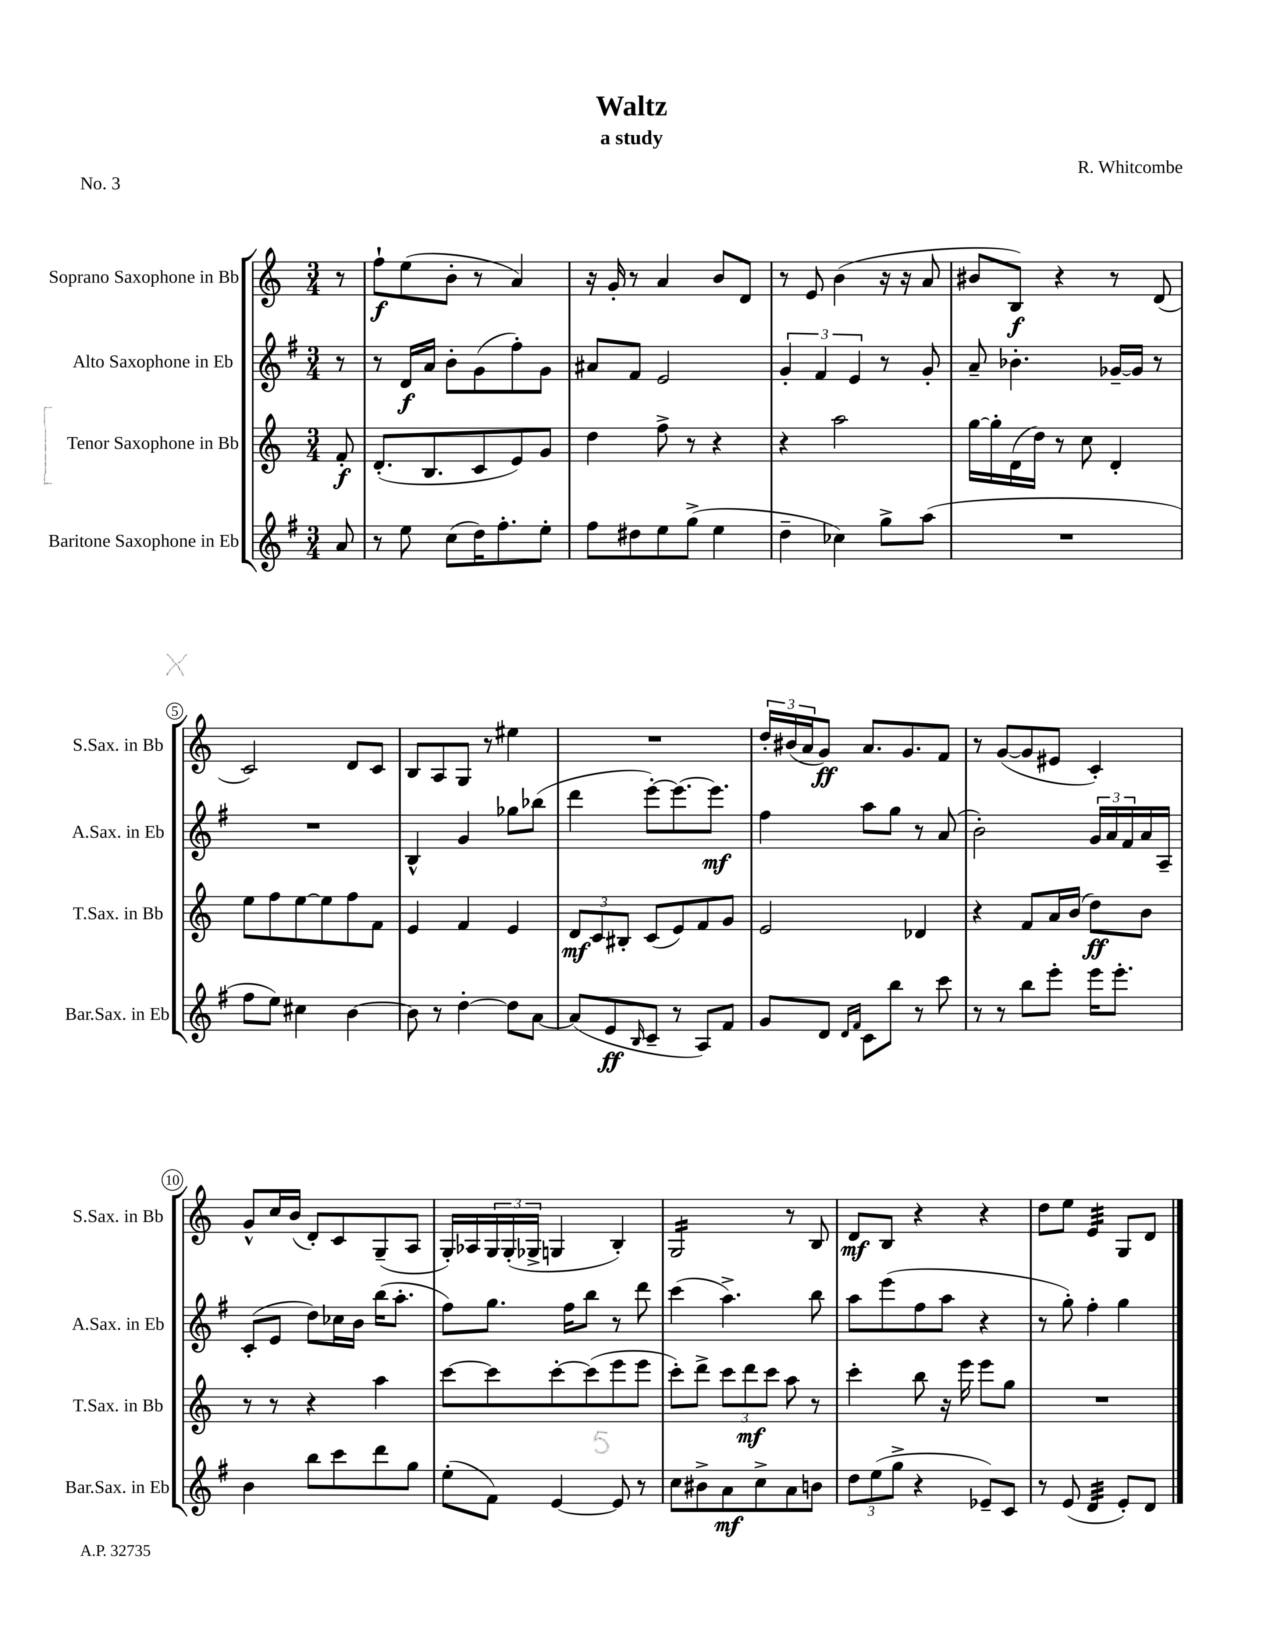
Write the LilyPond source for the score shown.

\header { title = "Waltz" composer = "R. Whitcombe" subtitle = "a study" piece = "No. 3" }
<<
\new StaffGroup <<
\new Staff = "s0" \with { instrumentName = "Soprano Saxophone in Bb" shortInstrumentName = "S.Sax. in Bb" } {
    \clef treble \key c \major \numericTimeSignature \time 3/4 \partial 8
    r8 |
    f''8-!\f e''8( b'8-. r8 a'4) |
    r16 g'16-. r8 a'4 b'8 d'8 |
    r8 e'8 b'4( r16 r16 a'8 |
    bis'8 b8\f) r4 r8 d'8( |
    c'2) d'8 c'8 |
    b8 a8 g8 r8 eis''4 |
    R2. |
    \tuplet 3/2 { d''16-. bis'16( a'16 } g'8\ff) a'8. g'8. f'8 |
    r8 g'8~( g'8 eis'8 c'4-.) |
    g'8-^ c''16 b'16( d'8-.) c'8 g8--( a8 |
    g16-.) aes16 \tuplet 3/2 { g16 g16-.( ges16-> } g4 b4-.) |
    g2:16 r8 b8 |
    d'8\mf b8 r4 r4 |
    d''8 e''8 e'4:32 g8 d'8 \bar "|." |
}
\new Staff = "s1" \with { instrumentName = "Alto Saxophone in Eb" shortInstrumentName = "A.Sax. in Eb" } {
    \clef treble \key g \major \numericTimeSignature \time 3/4 \partial 8
    r8 |
    r8 d'16\f a'16 b'8-. g'8( fis''8-.) g'8 |
    ais'8 fis'8 e'2 |
    \tuplet 3/2 { g'4-. fis'4 e'4 } r8 g'8-. |
    a'8-- bes'4.-. ges'16~-- ges'16 r8 |
    R2. |
    b4-^ g'4 ges''8 bes''8( |
    d'''4 e'''8~-.) e'''8.~ e'''8.\mf |
    fis''4 a''8 g''8 r8 a'8( |
    b'2-.) \tuplet 3/2 { g'16 a'16 fis'16 } a'16 a16-- |
    c'8-.( e'8 d''8) ces''16 b'16 b''16( a''8.-. |
    fis''8) g''8. fis''16 b''8 r8 d'''8 |
    c'''4( a''4.->) b''8 |
    a''8 e'''8( fis''8 a''8 r4 |
    r8 g''8-.) fis''4-. g''4 \bar "|." |
}
\new Staff = "s2" \with { instrumentName = "Tenor Saxophone in Bb" shortInstrumentName = "T.Sax. in Bb" } {
    \clef treble \key c \major \numericTimeSignature \time 3/4 \partial 8
    f'8-.\f |
    d'8.-.( b8. c'8 e'8) g'8 |
    d''4 f''8-> r8 r4 |
    r4 a''2 |
    g''16~ g''16-. d'16( d''16) r8 c''8 d'4-. |
    e''8 f''8 e''8~ e''8 f''8 f'8 |
    e'4 f'4 e'4 |
    \tuplet 3/2 { d'8\mf c'8 bis8-. } c'8( e'8) f'8 g'8 |
    e'2 des'4 |
    r4 f'8 a'16 b'16( d''8\ff) b'8 |
    r8 r8 r4 a''4 |
    c'''8~ c'''8 c'''8~-. c'''8( e'''8 e'''8 |
    c'''8-.) d'''8-> \tuplet 3/2 { c'''8 d'''8\mf c'''8 } a''8 r8 |
    c'''4-. b''8 r16 e'''16 e'''8 g''8 |
    R2. \bar "|." |
}
\new Staff = "s3" \with { instrumentName = "Baritone Saxophone in Eb" shortInstrumentName = "Bar.Sax. in Eb" } {
    \clef treble \key g \major \numericTimeSignature \time 3/4 \partial 8
    a'8 |
    r8 e''8 c''8( d''16) fis''8.-. e''8-. |
    fis''8 dis''8 e''8 g''8->( e''4 |
    d''4-- ces''4) g''8-> a''8( |
    R2. |
    fis''8 e''8) cis''4 b'4~ |
    b'8 r8 d''4~-. d''8 a'8~ |
    a'8( e'8\ff \grace { b16 } c'8-- r8 a8) fis'8 |
    g'8 d'8 \grace { d'16 fis'16 } c'8 b''8 r8 c'''8 |
    r8 r8 b''8 e'''8-. e'''16 e'''8.-. |
    b'4 b''8 c'''8 d'''8 g''8 |
    e''8-.( fis'8) e'4~ e'8 r8 |
    c''8 bis'8-> a'8\mf c''8-> a'8 b'8 |
    \tuplet 3/2 { d''8 e''8( g''8-> } r4 ees'8--) c'8 |
    r8 e'8( d'4:32 e'8-.) d'8 \bar "|." |
}
>>
>>
\layout { \context { \Score \override BarNumber.stencil = #(make-stencil-circler 0.1 0.3 ly:text-interface::print) } }
